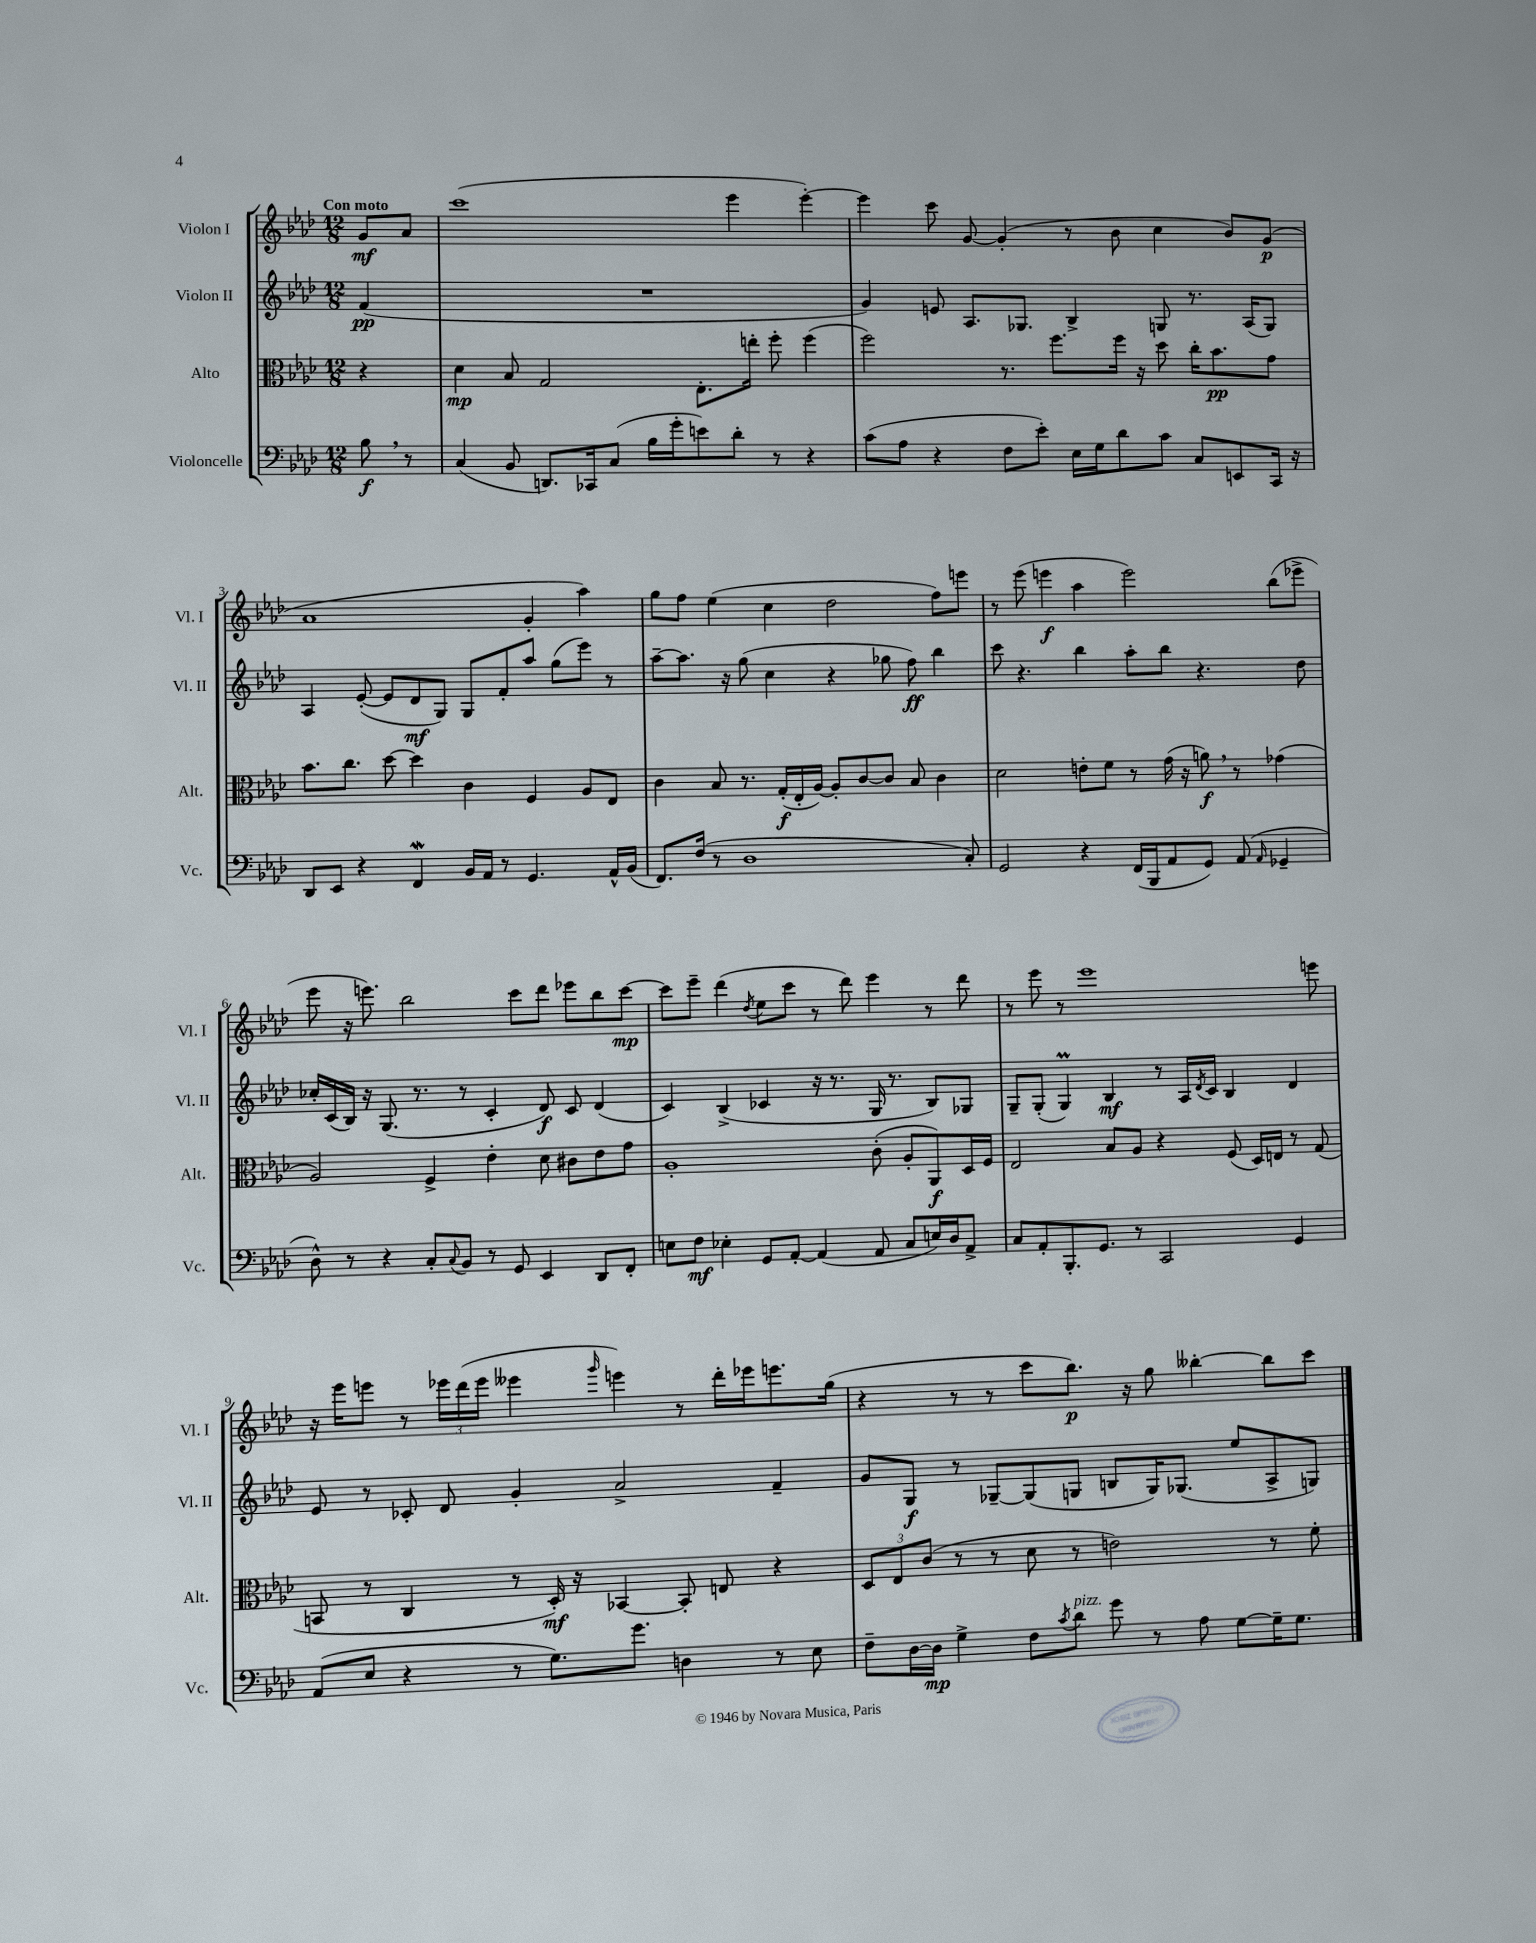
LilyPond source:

<<
\new StaffGroup <<
\new Staff = "s0" \with { instrumentName = "Violon I" shortInstrumentName = "Vl. I" } {
    \clef treble \key aes \major \numericTimeSignature \time 12/8 \partial 4 \tempo "Con moto"
    g'8\mf aes'8 |
    c'''1( ees'''4 ees'''4~-.) |
    ees'''4 c'''8 g'8~ g'4-.( r8 bes'8 c''4 bes'8) g'8\p( |
    aes'1 g'4-. aes''4) |
    g''8 f''8 ees''4( c''4 des''2 f''8) e'''8 |
    r8 ees'''8( e'''4\f aes''4 e'''2) bes''8( ees'''8-> |
    ees'''8 r16 e'''8.) bes''2 c'''8 des'''8 ees'''8 bes''8 c'''8~\mp |
    c'''8 ees'''8-- des'''4( \acciaccatura { des''8 } ees''8 c'''8 r8 des'''8) ees'''4 r8 des'''8 |
    r8 ees'''8 r8 ees'''1 e'''8 |
    r16 ees'''16 e'''8 r8 \tuplet 3/2 { ees'''16 des'''16( ees'''16 } eeses'''4 \grace { g'''16 } e'''4) r8 des'''16-. ees'''16 e'''8. g''16( |
    r4 r8 r8 c'''8 bes''8.\p) r16 g''8 beses''4~-. beses''8 c'''8 \bar "|." |
}
\new Staff = "s1" \with { instrumentName = "Violon II" shortInstrumentName = "Vl. II" } {
    \clef treble \key aes \major \numericTimeSignature \time 12/8 \partial 4
    f'4\pp( |
    R1. |
    g'4) e'8 aes8. ges8. bes4-> g8 r8. aes16( g8) |
    aes4 ees'8~-.( ees'8 des'8\mf g8) g8 f'8-. aes''8 g''8( ees'''8) r8 |
    aes''8~-- aes''8. r16 g''8( c''4 r4 ges''8 f''8\ff) bes''4 |
    c'''8 r4. bes''4 aes''8-. bes''8 r4. des''8 |
    ces''16-. c'16( bes16) r16 g8.( r8. r8 c'4-. des'8\f) c'8 des'4( |
    c'4) bes4->( ces'4 r16 r8. g16 r8. bes8) ges8 |
    g8-- g8-.( g4\prall) bes4\mf r8 aes16 \acciaccatura { des'8 } c'16 bes4 des'4 |
    ees'8 r8 ces'8-. des'8 g'4-. aes'2-> f'4-- |
    g'8 g8\f r8 ges8~-- ges8( g8 b8 g16) ges8.( ees''8 aes8-> g8) \bar "|." |
}
\new Staff = "s2" \with { instrumentName = "Alto" shortInstrumentName = "Alt." } {
    \clef alto \key aes \major \numericTimeSignature \time 12/8 \partial 4
    r4 |
    des'4\mp bes8 g2 ees8.-. e''16-. f''8-. f''4( |
    f''2) r8. f''8. f''16 r16 des''8 c''16-. bes'8.\pp g'8 |
    bes'8. c''8. des''8~ des''4 c'4 f4 aes8 ees8 |
    c'4 bes8 r8. g16-.\f( ees16-. aes16~) aes8-. c'8~ c'8 bes8 c'4 |
    des'2 e'8-. f'8 r8 g'16( r16 a'8\f) \breathe r8 ges'4( |
    aes2) f4-> ees'4-. des'8 cis'8 ees'8 g'8 |
    aes1-. c'8-.( aes8-. aes,8\f) des16 f16 |
    ees2 bes8 aes8 r4 f8( des16) e16 r8 g8( |
    b,8 r8 c4 r8 des16-.\mf) r16 bes,4~ bes,8-. e8 r4 |
    \tuplet 3/2 { des8 ees8 c'8( } r8 r8 des'8 r8 e'2) r8 f'8-. \bar "|." |
}
\new Staff = "s3" \with { instrumentName = "Violoncelle" shortInstrumentName = "Vc." } {
    \clef bass \key aes \major \numericTimeSignature \time 12/8 \partial 4
    bes8\f \breathe r8 |
    c4( bes,8 d,8.) ces,16 c8( bes16 g'16-. e'8) des'8-. r8 r4 |
    c'8( aes8 r4 f8 ees'8-.) ees16 g16 des'8 c'8 c8 e,8 c,16 r16 |
    des,8 ees,8 r4 f,4\mordent bes,16 aes,16 r8 g,4. aes,16-^ bes,16( |
    f,8.) f16( r8 des1 c8-.) |
    g,2 r4 f,16( bes,,16 aes,8 g,8) aes,8( \grace { aes,16 } ges,4-- |
    des8-^) r8 r4 c8-. \appoggiatura { c8 } bes,8 r8 g,8 ees,4 des,8 f,8-. |
    e8 f8\mf ees4-. g,8 aes,8~-. aes,4( aes,8 c8 e16) des16 aes,8-> |
    c8 aes,8-. bes,,8.-. g,8. r8 c,2 g,4 |
    aes,8( ees8 r4 r8 g8.) g'8. d4 r8 ees8 |
    f8-- des16~ des16\mp g4-> f8 \acciaccatura { c'8 } des'8^\markup { \italic "pizz." } g'8 r8 aes8 g8~ g16-- g8. \bar "|." |
}
>>
>>
